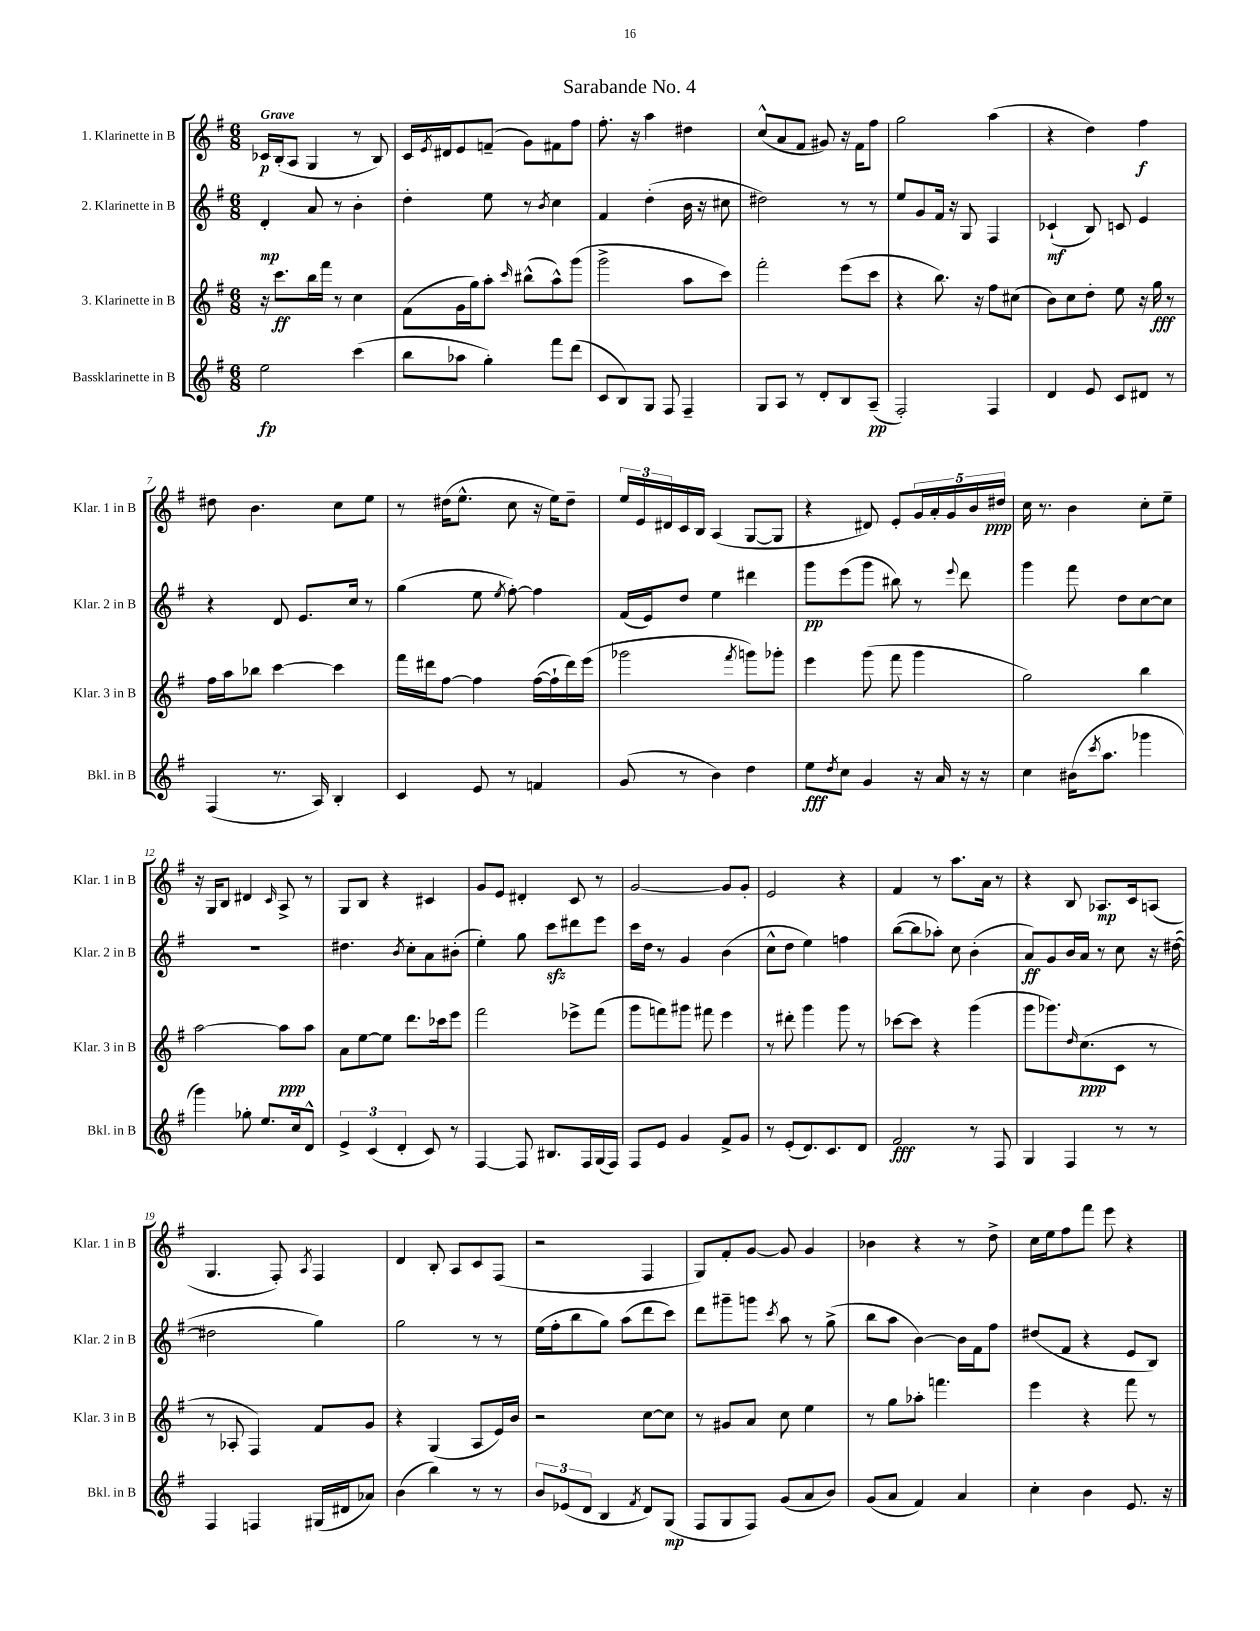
\header { title = "Sarabande No. 4" }
<<
\new StaffGroup <<
\new Staff = "s0" \with { instrumentName = "1. Klarinette in B" shortInstrumentName = "Klar. 1 in B" } {
    \clef treble \key g \major \numericTimeSignature \time 6/8 \tempo "Grave"
    ces'16\p b16-.( a8 g4 r8 b8) |
    c'16 \acciaccatura { e'8 } dis'16 e'8 f'8--( g'8) fis'8 fis''8 |
    fis''8.-. r16 a''4 dis''4 |
    c''8-^( a'8 fis'8 gis'8) r16 fis'16 fis''8 |
    g''2 a''4( |
    r4 d''4) fis''4\f |
    dis''8 b'4. c''8 e''8 |
    r8 dis''16( e''8.-^ c''8 r16 e''16) dis''8-- |
    \tuplet 3/2 { e''16 e'16 dis'16 } c'16 b16 a4( g8~ g8 |
    r4 dis'8) e'8-. \tuplet 5/4 { g'16 a'16-. g'16 b'16 dis''16\ppp } |
    c''16 r8. b'4 c''8-. e''8-- |
    r16 g16 b8 dis'4 \grace { c'16 } a8-> r8 |
    g8 b8 r4 cis'4 |
    g'8 e'8 dis'4-. c'8 r8 |
    g'2~ g'8 g'8-. |
    e'2 r4 |
    fis'4 r8 a''8. a'16 r8 |
    r4 b8 aes8.\mp c'16 a8( |
    g4. fis8-.) \acciaccatura { a8 } fis4 |
    d'4 b8-. a8 c'8 fis8( |
    r2 fis4 |
    g8) fis'8-. g'8~ g'8 g'4 |
    bes'4 r4 r8 d''8-> |
    c''16 e''16 fis''8 fis'''8 e'''8 r4 \bar "|." |
}
\new Staff = "s1" \with { instrumentName = "2. Klarinette in B" shortInstrumentName = "Klar. 2 in B" } {
    \clef treble \key g \major \numericTimeSignature \time 6/8
    d'4-.\mp a'8 r8 b'4-. |
    d''4-. e''8 r8 \acciaccatura { b'8 } c''4 |
    fis'4 d''4-.( b'16 r16 cis''8 |
    dis''2) r8 r8 |
    e''8 g'8 fis'16 r16 g8 fis4 |
    ces'4-!\mf( b8) c'8 e'4 |
    r4 d'8 e'8. c''16 r8 |
    g''4( e''8 \acciaccatura { e''8 } fis''8~-.) fis''4 |
    fis'16( e'16) d''8 e''4 dis'''4 |
    g'''8\pp e'''8( g'''8 bis''8) r8 \appoggiatura { e'''8 } d'''8 |
    g'''4 fis'''8 d''8 c''8~ c''8 |
    R2. |
    dis''4. \acciaccatura { b'8 } c''8-. a'8 bis'8-.( |
    e''4-.) g''8 c'''8\sfz dis'''8 e'''8 |
    c'''16 d''16 r8 g'4 b'4( |
    c''8-^ d''8 e''4) f''4 |
    b''8~( b''8 aes''8-.) c''8 b'4-.( |
    a'8\ff) g'8 b'16 a'16 r8 c''8 r16 dis''16~( |
    dis''2 g''4) |
    g''2 r8 r8 |
    e''16( fis''16-. b''8 g''8) a''8( d'''8 c'''8) |
    d'''8 gis'''8-- g'''8 \acciaccatura { c'''8 } a''8 r8 g''8->( |
    b''8 a''8 b'4~) b'16 fis'16 fis''8 |
    dis''8( fis'8 r4 e'8 b8) \bar "|." |
}
\new Staff = "s2" \with { instrumentName = "3. Klarinette in B" shortInstrumentName = "Klar. 3 in B" } {
    \clef treble \key g \major \numericTimeSignature \time 6/8
    r16 c'''8.\ff b''16 fis'''16 r8 c''4 |
    fis'8( g'16 g''16) a''8-. \grace { c'''16 } bis''8-^( a''8-^) g'''8( |
    g'''2-> a''8 c'''8) |
    fis'''2-. e'''8( c'''8 |
    r4 b''8.) r16 fis''8 cis''8( |
    b'8) c''8 d''8-. e''8 r16 g''16\fff r8 |
    fis''16 a''16 bes''8 c'''4~ c'''4 |
    fis'''16 dis'''16 fis''8~ fis''4 fis''16~( fis''16-! dis'''16) e'''16( |
    ges'''2 \acciaccatura { fis'''8 } g'''8) ges'''8-. |
    e'''4 g'''8( fis'''8 g'''4 |
    g''2) b''4 |
    a''2~ a''8\ppp a''8 |
    a'8 e''8~ e''8 d'''8. ces'''16 e'''8 |
    fis'''2 ees'''8-> fis'''8( |
    g'''8 f'''8) gis'''8 fis'''8 e'''4 |
    r8 dis'''8-. g'''4 g'''8 r8 |
    ces'''8~ ces'''8 r4 g'''4( |
    g'''8 ges'''8.) \grace { d''16 } c''8.\ppp( c'8 r8 |
    r8 aes8-. fis4) fis'8 g'8 |
    r4 g4( a8 e'16) b'16 |
    r2 c''8~ c''8 |
    r8 gis'8 a'8 c''8 e''4 |
    r8 g''8 aes''8-. f'''4. |
    e'''4 r4 fis'''8 r8 \bar "|." |
}
\new Staff = "s3" \with { instrumentName = "Bassklarinette in B" shortInstrumentName = "Bkl. in B" } {
    \clef treble \key g \major \numericTimeSignature \time 6/8
    e''2\fp c'''4( |
    b''8 aes''8 g''4-.) fis'''8 d'''8( |
    c'8 b8) g8 fis8 fis4-- |
    g8 a8 r8 d'8-. b8 a8--\pp( |
    fis2-.) fis4 |
    d'4 e'8 c'8 dis'8 r8 |
    fis4( r8. a16) b4-. |
    c'4 e'8 r8 f'4 |
    g'8( r8 b'4) d''4 |
    e''8\fff \acciaccatura { d''8 } c''8 g'4 r16 a'16 r16 r16 |
    c''4 bis'16( \acciaccatura { c'''8 } a''8. ges'''4 |
    g'''4) ges''8-. e''8. c''16 d'8-^ |
    \tuplet 3/2 { e'4-> c'4( d'4-. } c'8) r8 |
    fis4~ fis8 bis8. fis16 g16( fis16) |
    fis8 e'8 g'4 fis'8-> g'8 |
    r8 e'8-.( d'8.) c'8. d'8 |
    fis'2\fff r8 fis8 |
    g4 fis4 r8 r8 |
    fis4 f4 gis16( dis'16 aes'8) |
    b'4( b''4) r8 r8 |
    \tuplet 3/2 { b'8 ees'8( d'8 } b4 \acciaccatura { fis'8 } d'8) g8\mp( |
    fis8 g8 fis8) g'8( a'8 b'8) |
    g'8( a'8 fis'4) a'4 |
    c''4-. b'4 e'8. r16 \bar "|." |
}
>>
>>
